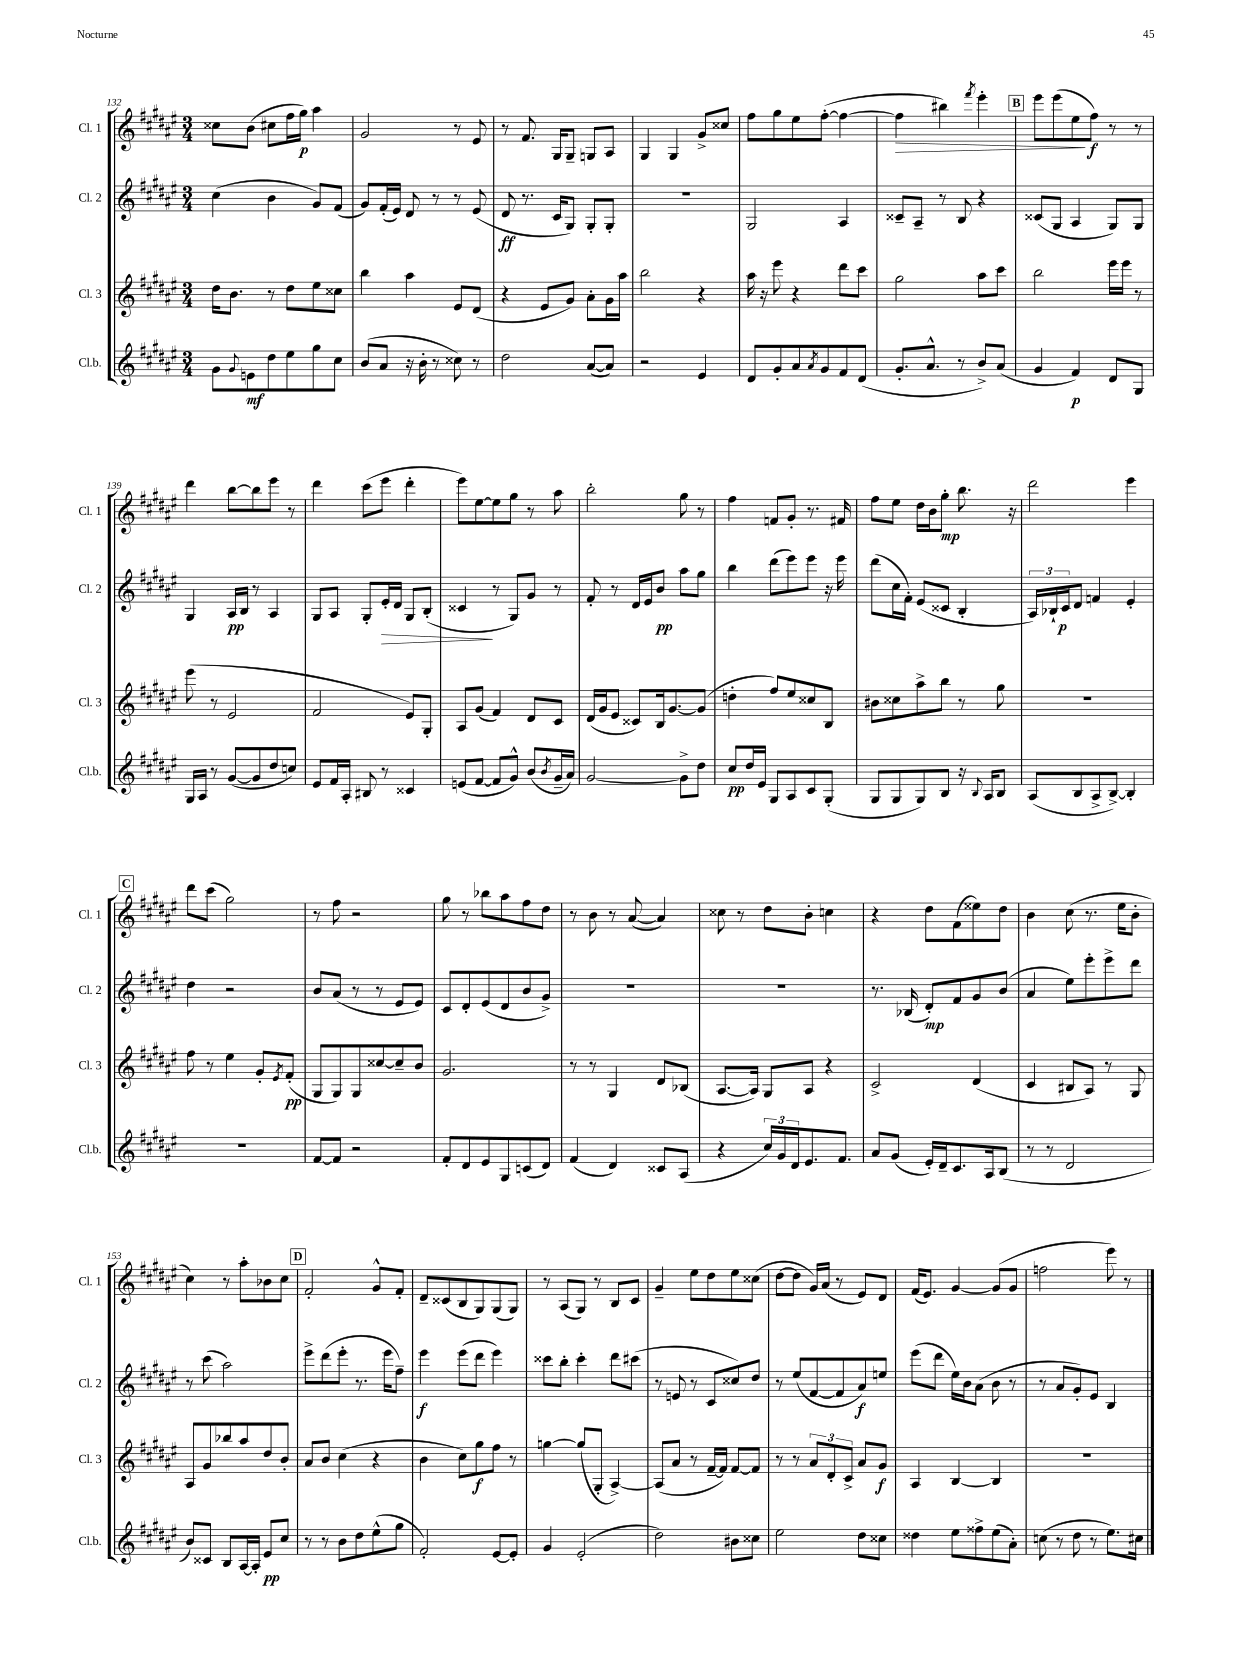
<<
\new StaffGroup <<
\new Staff = "s0" \with { instrumentName = "Cl. 1" shortInstrumentName = "Cl. 1" } {
    \clef treble \key fis \major \numericTimeSignature \time 3/4
    cisis''8 b'8( cis''8 fis''16 gis''16\p) ais''4 |
    gis'2 r8 eis'8 |
    r8 fis'8. gis16 gis8-- g8 ais8 |
    gis4 gis4 gis'8-> cisis''8 |
    fis''8 gis''8 eis''8 fis''8~-.( fis''4~ |
    fis''4\> bis''4) \acciaccatura { fis'''8 } eis'''4-. |
    \mark \markup { \box "B" } eis'''8 eis'''8( eis''8\! fis''8\f) r8 r8 |
    dis'''4 b''8~ b''8 eis'''8 r8 |
    dis'''4 cis'''8( eis'''8 dis'''4-. |
    eis'''8) eis''8~ eis''8 gis''8 r8 ais''8 |
    b''2-. gis''8 r8 |
    fis''4 f'8 gis'8-. r8. fis'16 |
    fis''8 eis''8 dis''16 b'16 gis''8-.\mp b''8. r16 |
    dis'''2 eis'''4 |
    \mark \markup { \box "C" } dis'''8 cis'''8( gis''2) |
    r8 fis''8 r2 |
    gis''8 r8 bes''8 ais''8 fis''8 dis''8 |
    r8 b'8 r8 ais'8~( ais'4) |
    cisis''8 r8 dis''8 b'8-. c''4 |
    r4 dis''8 fis'8( eisis''8) dis''8 |
    b'4 cis''8( r8. eis''16 b'8-. |
    cis''4) r8 ais''8-. bes'8 cis''8 |
    \mark \markup { \box "D" } fis'2-. gis'8-^ fis'8-. |
    dis'8-- cisis'8( b8 gis8) gis8( gis8) |
    r8 ais8( gis8) r8 b8 cis'8 |
    gis'4-- eis''8 dis''8 eis''8 cisis''8( |
    dis''8~ dis''8 gis'16) ais'16( r8 eis'8) dis'8 |
    fis'16( eis'8.) gis'4~ gis'8( gis'8 |
    f''2 eis'''8) r8 \bar "|." |
}
\new Staff = "s1" \with { instrumentName = "Cl. 2" shortInstrumentName = "Cl. 2" } {
    \clef treble \key fis \major \numericTimeSignature \time 3/4
    cis''4( b'4 gis'8) fis'8( |
    gis'8) fis'16-.( eis'16) dis'8 r8 r8 eis'8( |
    dis'8\ff r8. cis'16 gis8) gis8-. gis8-. |
    R2. |
    gis2 ais4 |
    cisis'8-- ais8-- r8 b8 r4 |
    \mark \markup { \box "B" } cisis'8( gis8 ais4 gis8) gis8 |
    gis4 ais16\pp b16 r8 ais4 |
    gis8 ais8 gis8-. eis'16-.\> dis'16 gis8 b8-.( |
    cisis'4\! r8 gis8) gis'8 r8 |
    fis'8-. r8 dis'16 eis'16 b'8\pp ais''8 gis''8 |
    b''4 dis'''8( eis'''8) eis'''8 r16 eis'''16 |
    dis'''8( cis''16 fis'16-.) eis'8( cisis'8 b4-. |
    \tuplet 3/2 { ais16) bes16-! cis'16\p } dis'8 f'4 eis'4-. |
    \mark \markup { \box "C" } dis''4 r2 |
    b'8 ais'8( r8 r8 eis'8 eis'8) |
    cis'8 dis'8-. eis'8( dis'8 b'8 gis'8->) |
    R2. |
    R2. |
    r8. bes16( dis'8-.\mp) fis'8 gis'8 b'8( |
    ais'4 eis''8) eis'''8-. eis'''8-> dis'''8 |
    r8 cis'''8( ais''2) |
    \mark \markup { \box "D" } eis'''8-> dis'''8( eis'''8-. r8. eis'''16 fis''8--) |
    eis'''4\f eis'''8( dis'''8 eis'''4) |
    cisis'''8 b''8-. cisis'''4-. dis'''8 cis'''8( |
    r8 e'8 r8 cis'8 cisis''8) dis''8 |
    r8 eis''8( fis'8~ fis'8 ais'8\f) e''8 |
    eis'''8( dis'''8 eis''16) b'16 ais'8( b'8 r8 |
    r8 ais'8 gis'8-.) eis'8 b4 \bar "|." |
}
\new Staff = "s2" \with { instrumentName = "Cl. 3" shortInstrumentName = "Cl. 3" } {
    \clef treble \key fis \major \numericTimeSignature \time 3/4
    dis''16 b'8. r8 dis''8 eis''8 cisis''8 |
    b''4 ais''4 eis'8 dis'8( |
    r4 eis'8 gis'8) ais'8-. gis'16 ais''16 |
    b''2 r4 |
    ais''16 r16 eis'''8 r4 dis'''8 cis'''8 |
    gis''2 ais''8 cis'''8 |
    \mark \markup { \box "B" } b''2 eis'''16 eis'''16 r8 |
    eis'''8( r8 eis'2 |
    fis'2 eis'8) gis8-. |
    ais8 gis'8( fis'4) dis'8 cis'8 |
    dis'16( gis'16 eis'8 cisis'8) b16 gis'8.~ gis'8( |
    d''4-. fis''8) eis''8 cisis''8 b8 |
    bis'8 cisis''8 ais''8-> b''8 r8 gis''8 |
    R2. |
    \mark \markup { \box "C" } fis''8 r8 eis''4 gis'8-. \acciaccatura { eis'8 } fis'8-.\pp( |
    gis8 gis8) gis8 cisis''8~ cisis''8-- b'8 |
    gis'2. |
    r8 r8 gis4 dis'8 bes8( |
    ais8.~ ais16) gis8 ais8 r4 |
    cis'2-> dis'4( |
    cis'4 bis8 ais8) r8 gis8 |
    ais8 gis'8 bes''8 ais''8 dis''8 b'8-. |
    \mark \markup { \box "D" } ais'8 b'8 cis''4( r4 |
    b'4 cis''8) gis''8\f fis''8 r8 |
    g''4~ g''8( gis8-. ais4~->) |
    ais8( ais'8 r8 fis'16~-- fis'16) fis'8~ fis'8 |
    r8 r8 \tuplet 3/2 { ais'8 dis'8-. cis'8-> } ais'8 gis'8\f |
    ais4 b4~ b4 |
    R2. \bar "|." |
}
\new Staff = "s3" \with { instrumentName = "Cl.b." shortInstrumentName = "Cl.b." } {
    \clef treble \key fis \major \numericTimeSignature \time 3/4
    gis'8 \appoggiatura { gis'8 } e'8\mf dis''8 eis''8 gis''8 cis''8 |
    b'8( ais'8 r16 b'16-. r8 cisis''8) r8 |
    dis''2 ais'8~( ais'8) |
    r2 eis'4 |
    dis'8 gis'8-. ais'8 \acciaccatura { ais'8 } gis'8 fis'8 dis'8( |
    gis'8.-. ais'8.-^ r8 b'8->) ais'8( |
    \mark \markup { \box "B" } gis'4 fis'4\p) dis'8 gis8 |
    gis16 ais16 r8 gis'8~( gis'8 dis''8 c''8) |
    eis'8 fis'16 ais16-. bis8 r8 cisis'4 |
    e'8( fis'8~ fis'8 gis'8-^) b'8( \acciaccatura { b'8 } gis'16-- ais'16) |
    gis'2~ gis'8-> dis''8 |
    cis''8\pp dis''16 eis'16 gis8 ais8 cis'8 gis8-.( |
    gis8 gis8 gis8) b8 r16 \appoggiatura { b8 } ais16 b8 |
    ais8( b8 ais8-> b8~->) b4-. |
    \mark \markup { \box "C" } R2. |
    fis'8~ fis'8 r2 |
    fis'8-. dis'8 eis'8 gis8 c'8( dis'8) |
    fis'4( dis'4) cisis'8 ais8( |
    r4 \tuplet 3/2 { cis''16) gis'16 dis'16 } eis'8. fis'8. |
    ais'8 gis'8( eis'16-.) dis'16-- cis'8. ais16 b8( |
    r8 r8 dis'2 |
    b'8) cisis'8 b8 ais16~ ais16-. eis'8\pp cis''8 |
    \mark \markup { \box "D" } r8 r8 b'8 dis''8 eis''8-^( gis''8 |
    fis'2-.) eis'8~ eis'8-. |
    gis'4 eis'2-.( |
    dis''2) bis'8 cisis''8 |
    eis''2 dis''8 cisis''8 |
    disis''4 eis''8 fisis''8-> eis''8( ais'8-.) |
    c''8( r8 dis''8 r8 eis''8.) cis''16 \bar "|." |
}
>>
>>
\layout { \context { \Score currentBarNumber = #132 } }
